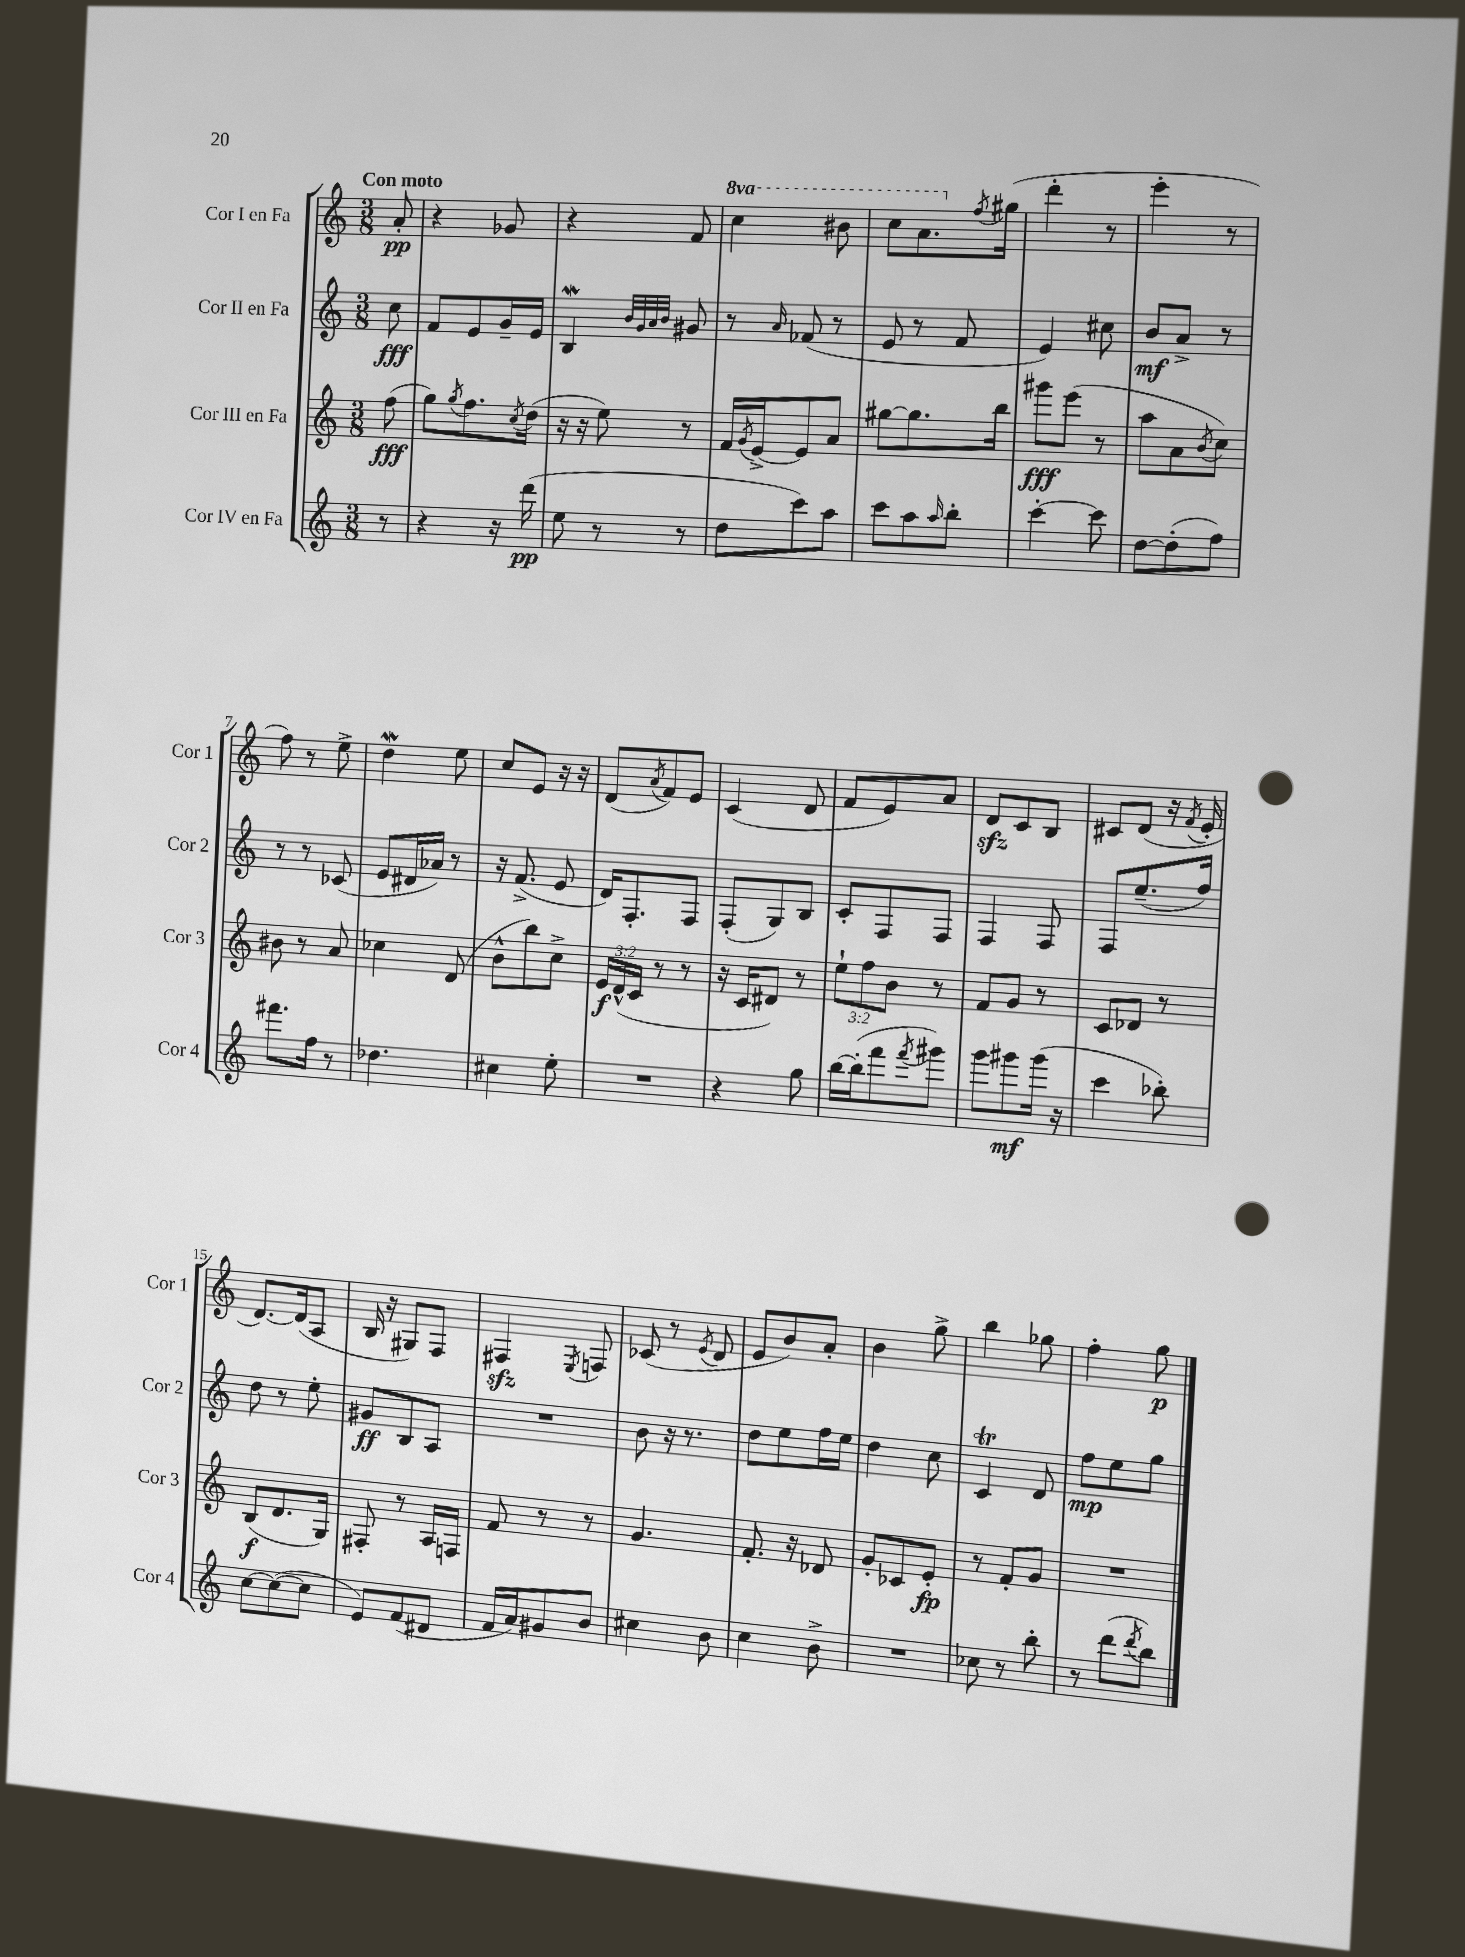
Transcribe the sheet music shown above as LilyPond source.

<<
\new StaffGroup <<
\new Staff = "s0" \with { instrumentName = "Cor I en Fa" shortInstrumentName = "Cor 1" } {
    \clef treble \key c \major \numericTimeSignature \time 3/8 \set Staff.ottavationMarkups = #ottavation-simple-ordinals \partial 8 \tempo "Con moto"
    a'8-.\pp |
    r4 ges'8 |
    r4 f'8 |
    \ottava #1 c'''4 bis''8 |
    c'''8 a''8. \ottava #0 \acciaccatura { f''8 } gis''16( |
    d'''4-. r8 |
    e'''4-. r8 |
    f''8) r8 e''8-> |
    d''4\mordent e''8 |
    c''8 e'8 r16 r16 |
    d'8( \acciaccatura { a'8 } f'8) e'8 |
    c'4( d'8 |
    f'8 e'8) a'8 |
    d'8\sfz c'8 b8 |
    cis'8 d'8( r16 \acciaccatura { f'8 } e'16-. |
    d'8.~) d'16( a8 |
    b16 r16 gis8) f8 |
    fis4\sfz \acciaccatura { e8 } f8 |
    ces'8( r8 \acciaccatura { e'8 } d'8 |
    e'8 b'8) a'8-. |
    b'4 g''8-> |
    b''4 ges''8 |
    f''4-. g''8\p \bar "|." |
}
\new Staff = "s1" \with { instrumentName = "Cor II en Fa" shortInstrumentName = "Cor 2" } {
    \clef treble \key c \major \numericTimeSignature \time 3/8 \partial 8
    c''8\fff |
    f'8 e'8 g'16-- e'16 |
    b4\mordent \grace { b'32 g'32 a'32 b'32 } gis'8 |
    r8 \grace { a'16 } fes'8( r8 |
    e'8 r8 f'8 |
    e'4) cis''8 |
    b'8\mf a'8-> r8 |
    r8 r8 ces'8( |
    e'8 dis'16 aes'16) r8 |
    r16 f'8.->( e'8 |
    d'16) f8.-. f8 |
    f8-.( g8) b8 |
    c'8-. f8 f8 |
    f4 f8 |
    f8 e''8.--( f''16) |
    d''8 r8 e''8-. |
    gis'8\ff b8 a8 |
    R4. |
    b'8 r16 r8. |
    d''8 e''8 f''16 e''16 |
    d''4 c''8 |
    c'4\trill d'8 |
    f''8\mp e''8 g''8 \bar "|." |
}
\new Staff = "s2" \with { instrumentName = "Cor III en Fa" shortInstrumentName = "Cor 3" } {
    \clef treble \key c \major \numericTimeSignature \time 3/8 \override Staff.TupletNumber.text = #tuplet-number::calc-fraction-text \partial 8
    f''8\fff( |
    g''8) \acciaccatura { g''8 } f''8. \acciaccatura { c''8 } d''16( |
    r16 r16 e''8) r8 |
    f'16 \acciaccatura { g'8 } e'16~-> e'8 a'8 |
    gis''8~ gis''8. b''16 |
    gis'''8\fff e'''8( r8 |
    a''8 a'8 \acciaccatura { b'8 } c''8) |
    bis'8 r8 a'8 |
    ces''4 d'8( |
    b'8-^ b''8) c''8-> |
    \tuplet 3/2 { e'16\f d'16-^( c'16 } r8 r8 |
    r16 c'16 dis'8) r8 |
    \tuplet 3/2 { e''8-! f''8 b'8 } r8 |
    f'8 g'8 r8 |
    c'8 des'8 r8 |
    b8\f( d'8. g16) |
    fis8-. r8 a16 f16 |
    f'8 r8 r8 |
    g'4. |
    f'8.-. r16 des'8 |
    g'8-. ces'8 e'8-.\fp |
    r8 f'8-. g'8 |
    R4. \bar "|." |
}
\new Staff = "s3" \with { instrumentName = "Cor IV en Fa" shortInstrumentName = "Cor 4" } {
    \clef treble \key c \major \numericTimeSignature \time 3/8 \partial 8
    r8 |
    r4 r16 d'''16\pp( |
    e''8 r8 r8 |
    d''8 c'''8) a''8 |
    c'''8 a''8 \grace { a''16 } b''8-. |
    c'''4~-. c'''8 |
    d''8~ d''8-.( f''8) |
    fis'''8. f''16 r8 |
    des''4. |
    cis''4 e''8-. |
    R4. |
    r4 g''8 |
    b''16~ b''16-.( f'''8 \acciaccatura { f'''8 } gis'''8) |
    g'''8 gis'''8\mf gis'''16( r16 |
    c'''4 bes''8-.) |
    c''8~ c''8~( c''8 |
    e'8) f'8( dis'8 |
    f'16 a'16) gis'8 b'8 |
    cis''4 b'8 |
    c''4 b'8-> |
    R4. |
    ces''8 r8 b''8-. |
    r8 d'''8( \acciaccatura { d'''8 } b''8) \bar "|." |
}
>>
>>
